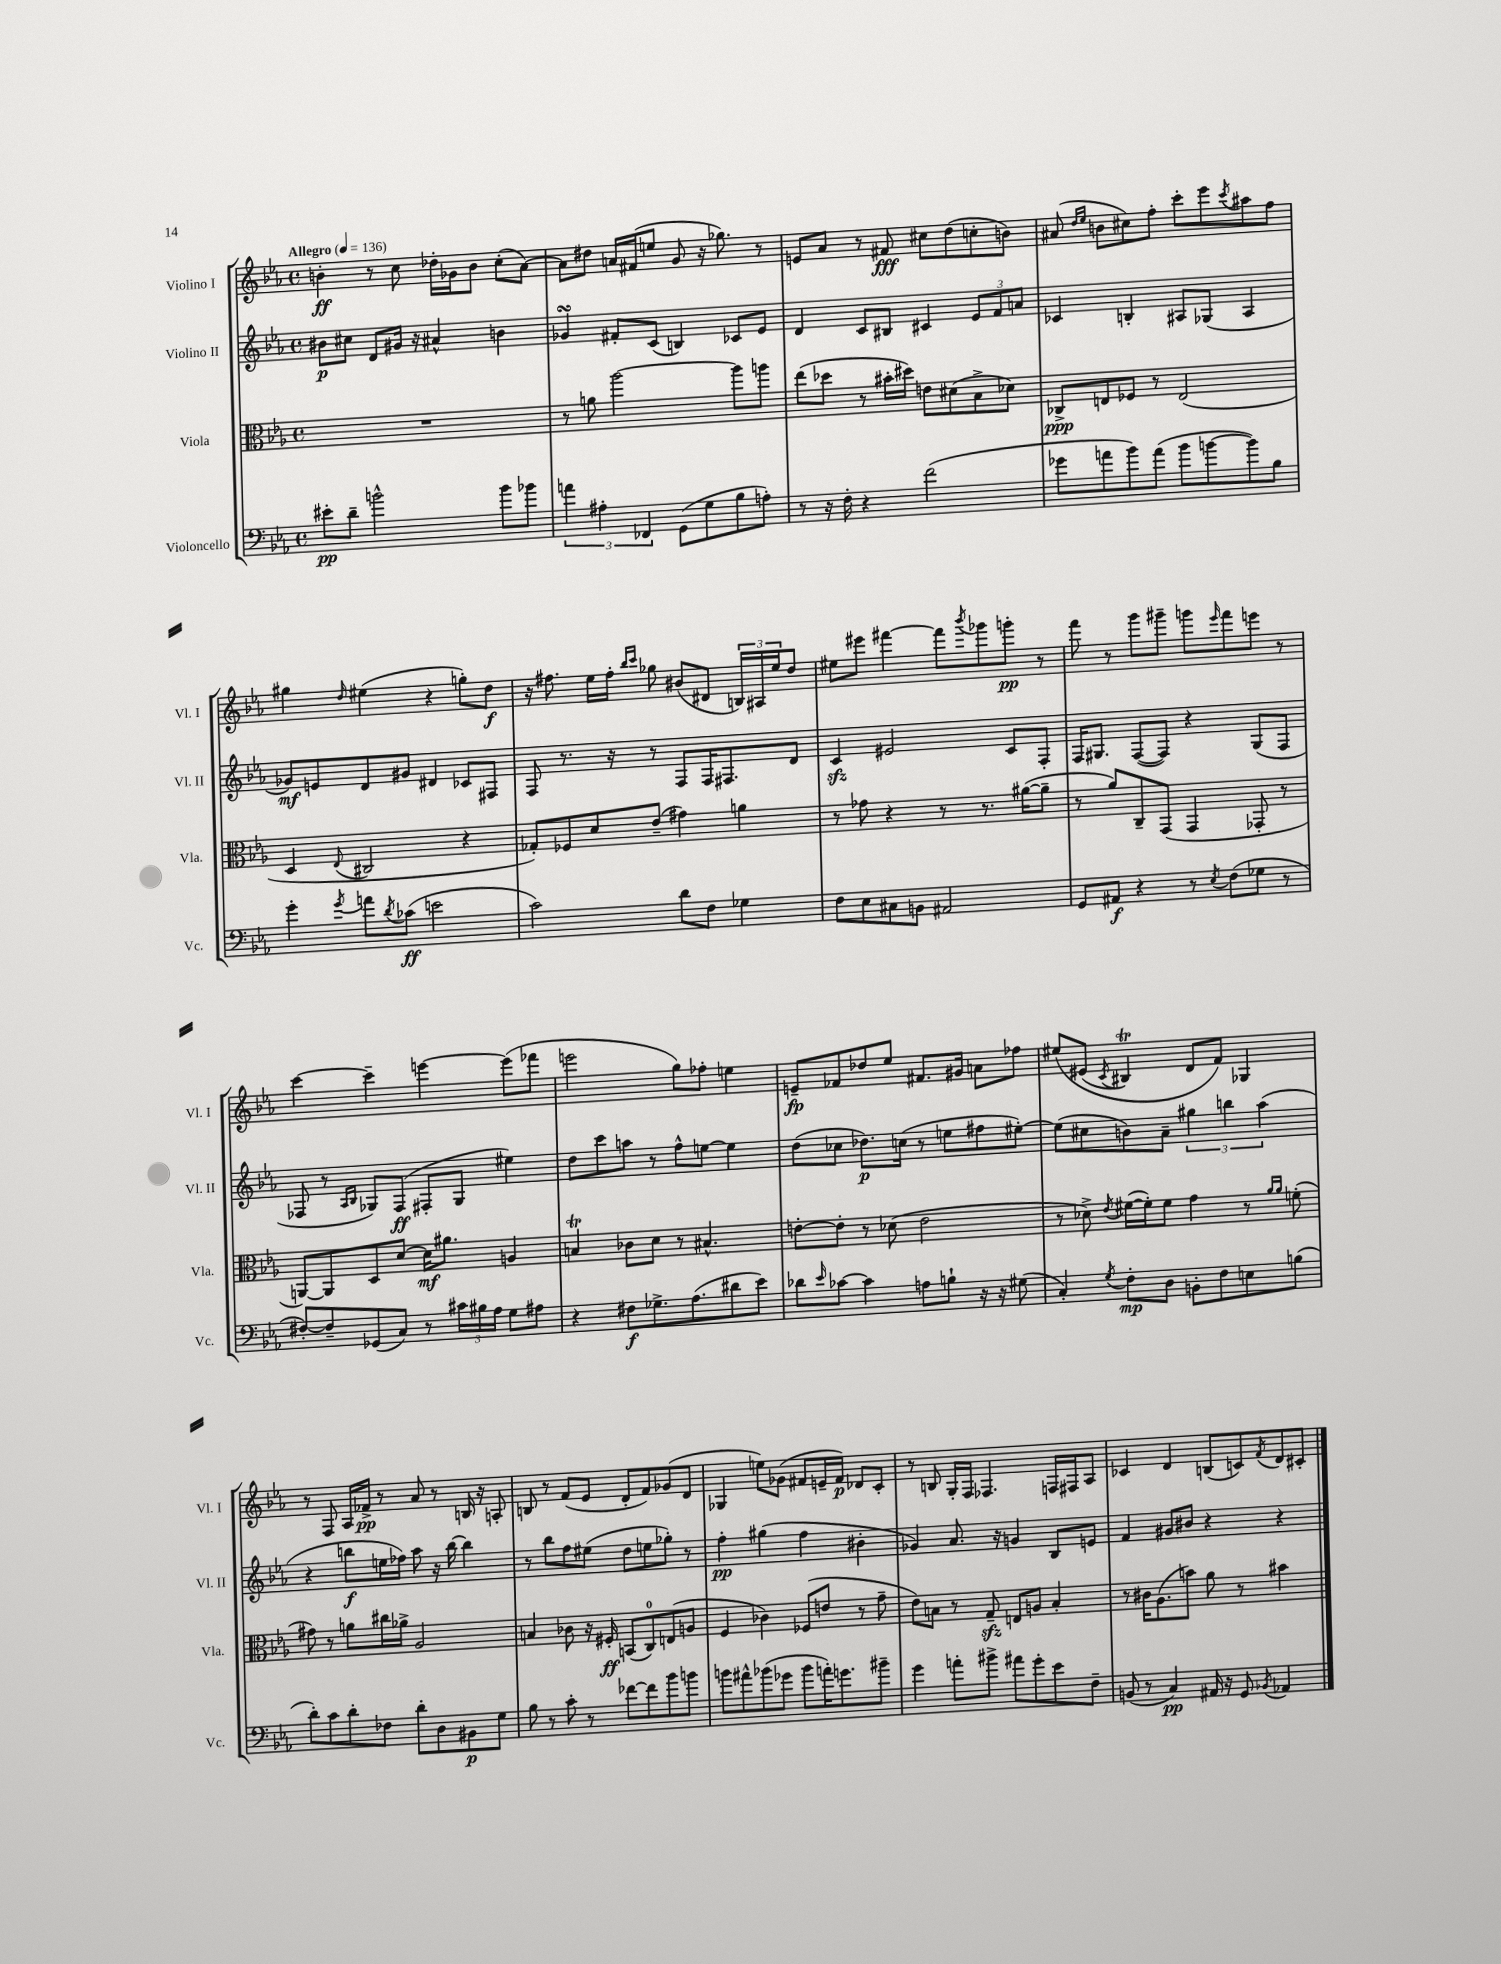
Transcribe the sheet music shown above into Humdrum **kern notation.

**kern	**kern	**kern	**kern
*staff4	*staff3	*staff2	*staff1
*clefF4	*clefC3	*clefG2	*clefG2
*k[b-e-a-]	*k[b-e-a-]	*k[b-e-a-]	*k[b-e-a-]
*M4/4	*M4/4	*M4/4	*M4/4
*met(c)	*met(c)	*met(c)	*met(c)
*MM136	*MM136	*MM136	*MM136
8e#'\L	1r	8b#\L	4b'\
8d~\J	.	8cc#\J	.
2b^^\	.	8d/L	8r
.	.	16g#/Jk	8cc\
.	.	16r	.
.	.	4a#^^/	16dd-'\LL
.	.	.	16g-\J
.	.	.	8b\J
8b\L	.	4b\	(8cc'\L
8b-\J	.	.	[8a-\J)
=	=	=	=
6a\	8r	4g-/	8a-\]L
.	8a\	.	8dd#\J
6A#'\	.	.	.
.	[2aa-\	8f#'/L	16a/LL
.	.	.	(16f#/J
6FF-/	.	.	.
.	.	(8c/J	8ee/J
(8GG\L	.	4B/)	8g/
8G\	.	.	16r
.	.	.	8.gg-\)
8B-\	8aa-\]L	8c-/L	.
8A'\J)	8aa\J	8e-/J	8r
=	=	=	=
8r	(8ee-\L	4d/	8e/L
16r	8dd-\J	.	8a-/J
16F'\	.	.	.
4r	8r	8c/L	8r
.	16b#'\LL	8B#/J	8f#/
.	16dd#\JJ)	.	.
(2f\	8e\L	4c#/	8cc#\L
.	(8d#\	.	(8dd\
.	8B-^\	12e-/L	8cc'\
.	.	12f/	.
.	8d-\J)	.	8b\J)
.	.	12a/J	.
=	=	=	=
8g-\L	8C-^/L	4c-/	(8a#/
.	.	.	16qqdd/LL
.	.	.	16qqee-/JJ
8a\	8E/	.	8b\L
8b-\)	8F-/J	4B'/	8cc#\)
(8a\J	8r	.	8ff'\J
8b-\L	(2E/	8A#/L	8ccc'\L
[8b\	.	(8G-/J	8eee-\
.	.	.	8qccc/
8b\])	.	4A#/	8aa#\
8B-\J	.	.	8ff\J
=	=	=	=
4g'\	4D/	8g-/L)	4gg#\
.	.	8e/	.
8qg/	8qqE-/	.	16qqdd/
8a\L	2C#/	8d/	(4ee#\
8qd/	.	.	.
(8c-\J	.	8g#/J	.
2e\	.	4d#/	4r
.	4r	8c-/L	8gg'\L)
.	.	8F#/J	8dd\J
=	=	=	=
2c\)	8G-'/L)	8F/	16r
.	.	.	8.ff#\
.	8F-/	8.r	.
.	8d/	.	16ee-\LL
.	.	16r	16ff#'\JJ
.	.	.	16qqbb-/LL
.	.	.	16qqccc/JJ
.	(8e-~/J	8r	8gg-\
8d\L	4g#\)	8F/L	(8b#/L
8F\J	.	16F/K	8d#/J
.	.	8.F#/	.
4G-\	4a\	.	24B/LL)
.	.	.	24A#/
.	.	.	24ee-/J
.	.	8d/J	8dd/J
=	=	=	=
8F\L	8r	4c/	8ee#\L
8E-\	8g-\	.	8eee#\J
8C#\	4r	2e#/	[4fff#\
8BB\J	.	.	.
2AA#/	8r	.	8fff#\]L
.	.	.	8qbbb-/
.	8.r	.	8ggg-\
.	.	8c/L	8ggg'\J
.	([16a#\LK	.	.
.	8a#~\]J	8F'/J	8r
=	=	=	=
8GG/L	8r	16F/LK	8fff\
.	.	8.G#/J	.
8AA#/J	8a-/L)	.	8r
4r	8C~/	([8F/L	8ggg\L
.	(8GG/J	8F/]J)	8ggg#~\J
8r	4GG/	4r	8ggg\L
8qE-/	.	.	16qqeee-/
(8F\L	.	.	8fff\
8G-\J	8GG-'/	(8G#/L	8eee\J
8r	8r	8F/J	8r
=	=	=	=
[8F#'/L)	[8AA/L)	8F-/	[4ccc\
8F#~/]	8AA/]	8r	.
.	.	16qqA-/LL	.
.	.	16qqB-/JJ	.
(8GG-/	8D/	8G-/L)	4ccc~\]
8C/J)	[8d/J	(8F-/J	.
8r	16d\]LK	8F#'/L	[4eee\
.	8.a#\J	.	.
24c#\LL	.	8G-/J	.
24B#\	.	.	.
24A-\JJ	.	.	.
8G\L	4A/	4ee#\)	(8eee\]L
8A#\J	.	.	8fff-\J
=	=	=	=
4r	4B/	8dd\L	2eee\
.	.	8ccc\	.
8F#\L	8c-\L	8aa\J	.
8.G-^\	8d\J	8r	.
.	8r	8ff^^\L	8gg\L)
(8.A-\	.	.	.
.	4.B#^^/	[8ee\J	8ff-'\J
8d#\	.	4ee\]	4ee\
8e-\J)	.	.	.
=	=	=	=
8d-\L	[8e'\L	(8dd\L	8e~/L
16qqe-/	.	.	.
[8c-\J	8e'\]J	8cc-\J	8f-/
4c-\]	8r	8.dd-\L)	8dd-/
.	(8d-\	.	8ee-/J
.	.	(16cc\Jk	.
8A\L	2e\	8r	8.f#/L
8B`\J	.	8ee\L	.
.	.	.	16g#/Jk
16r	.	8ff#\	8a\L
16r	.	.	.
(8G#\	.	[8ee#'\J)	8ff-\J
=	=	=	=
4C'/)	8r	(8ee#\]L	&(8ee#/L
.	8d-^\)	8cc#\	(8e#/J
8qG/	8qe-/	.	8qc/
8F'\L	([16f#\LL	8b\)	4B#/)
.	16f#'\]J)	.	.
8D\J	8f#\J	8a-~\J	.
8BB'\L	4g\	6gg#\	8d/L
8F\	.	.	8f/J&)
.	.	6bb\	.
8E\	8r	.	4G-/
.	.	(6aa-\	.
.	16qqa-/LL	.	.
.	16qqa-/JJ	.	.
(8B\J	(8f'\	.	.
=	=	=	=
8d'\L)	8g#\)	4r	8r
8c\	8r	.	8F/
8d'\	8a\L	8bb\L	16A-/LL
.	.	.	16f-^/JJ
8F-\J	16cc#\L	16ee\L	8r
.	16a-^\JJ	16ff-\JJ)	.
8d'\L	2A-/	8aa-\	8a-/
8D\	.	16r	8r
.	.	[16bb\	.
8BB#\	.	4bb\]	16B/
.	.	.	16r
8G\J	.	.	8A'/
=	=	=	=
8B-\	4B/	8r	8B/
8r	.	8bb-\L	8r
8c'\	8c-\	8ff\	(8f/L
8r	16r	(8ee#\J	8e-/J
.	16F#'/	.	.
[8f-\L	(8BB/L	8dd\L	8d'/L
8f-\]	8C/)	8ee\	8f/)
8b-\	(8E/	8gg-'\J)	(8g-/
8b\J	8A/J	8r	8d/J
=	=	=	=
8b\L	4F/	4ff'\	4G-/
8a#^^\	.	.	.
(8b-\	4c-\)	(4gg#\	8ee\L)
8g-\J	.	.	(8g-\J
8b-\L	(8F-/L	4ff\	8f#/L
16a'\K)	8e/J	.	16e~/L
8.g\	.	.	16f#/JJ)
.	8r	4b#'\	8d-/L
8b#~\J	8g~\	.	8c'/J
=	=	=	=
4g\	8e-\L)	4g-/)	8r
.	8B\J	.	8B/
8a'\L	8r	8.a-/	16G'/LL
.	.	.	16F/JJ
8b#^\J	8G~/	.	4.F-/
.	.	16r	.
8a#\L	8E/L	4g/	.
8g'\	8A/J	.	.
8e-\	4B'/	8B-/L	16F/LL
.	.	.	16F#/J
8F~\J	.	8e/J	8A-/J
=	=	=	=
(8BB/	8r	4f/	4c-/
8r	16c#\LK	.	.
.	(8.A-\	.	.
4C/)	.	8g#/L	4d/
.	8b\J)	8b#/J	.
16AA#/	8a-\	4r	(8B/L
16r	.	.	.
8GG/	8r	.	8c/)
8qBB-/	.	.	8qf/
4AA-/	4b#\	4r	8d/
.	.	.	8c#'/J
==	==	==	==
*-	*-	*-	*-
